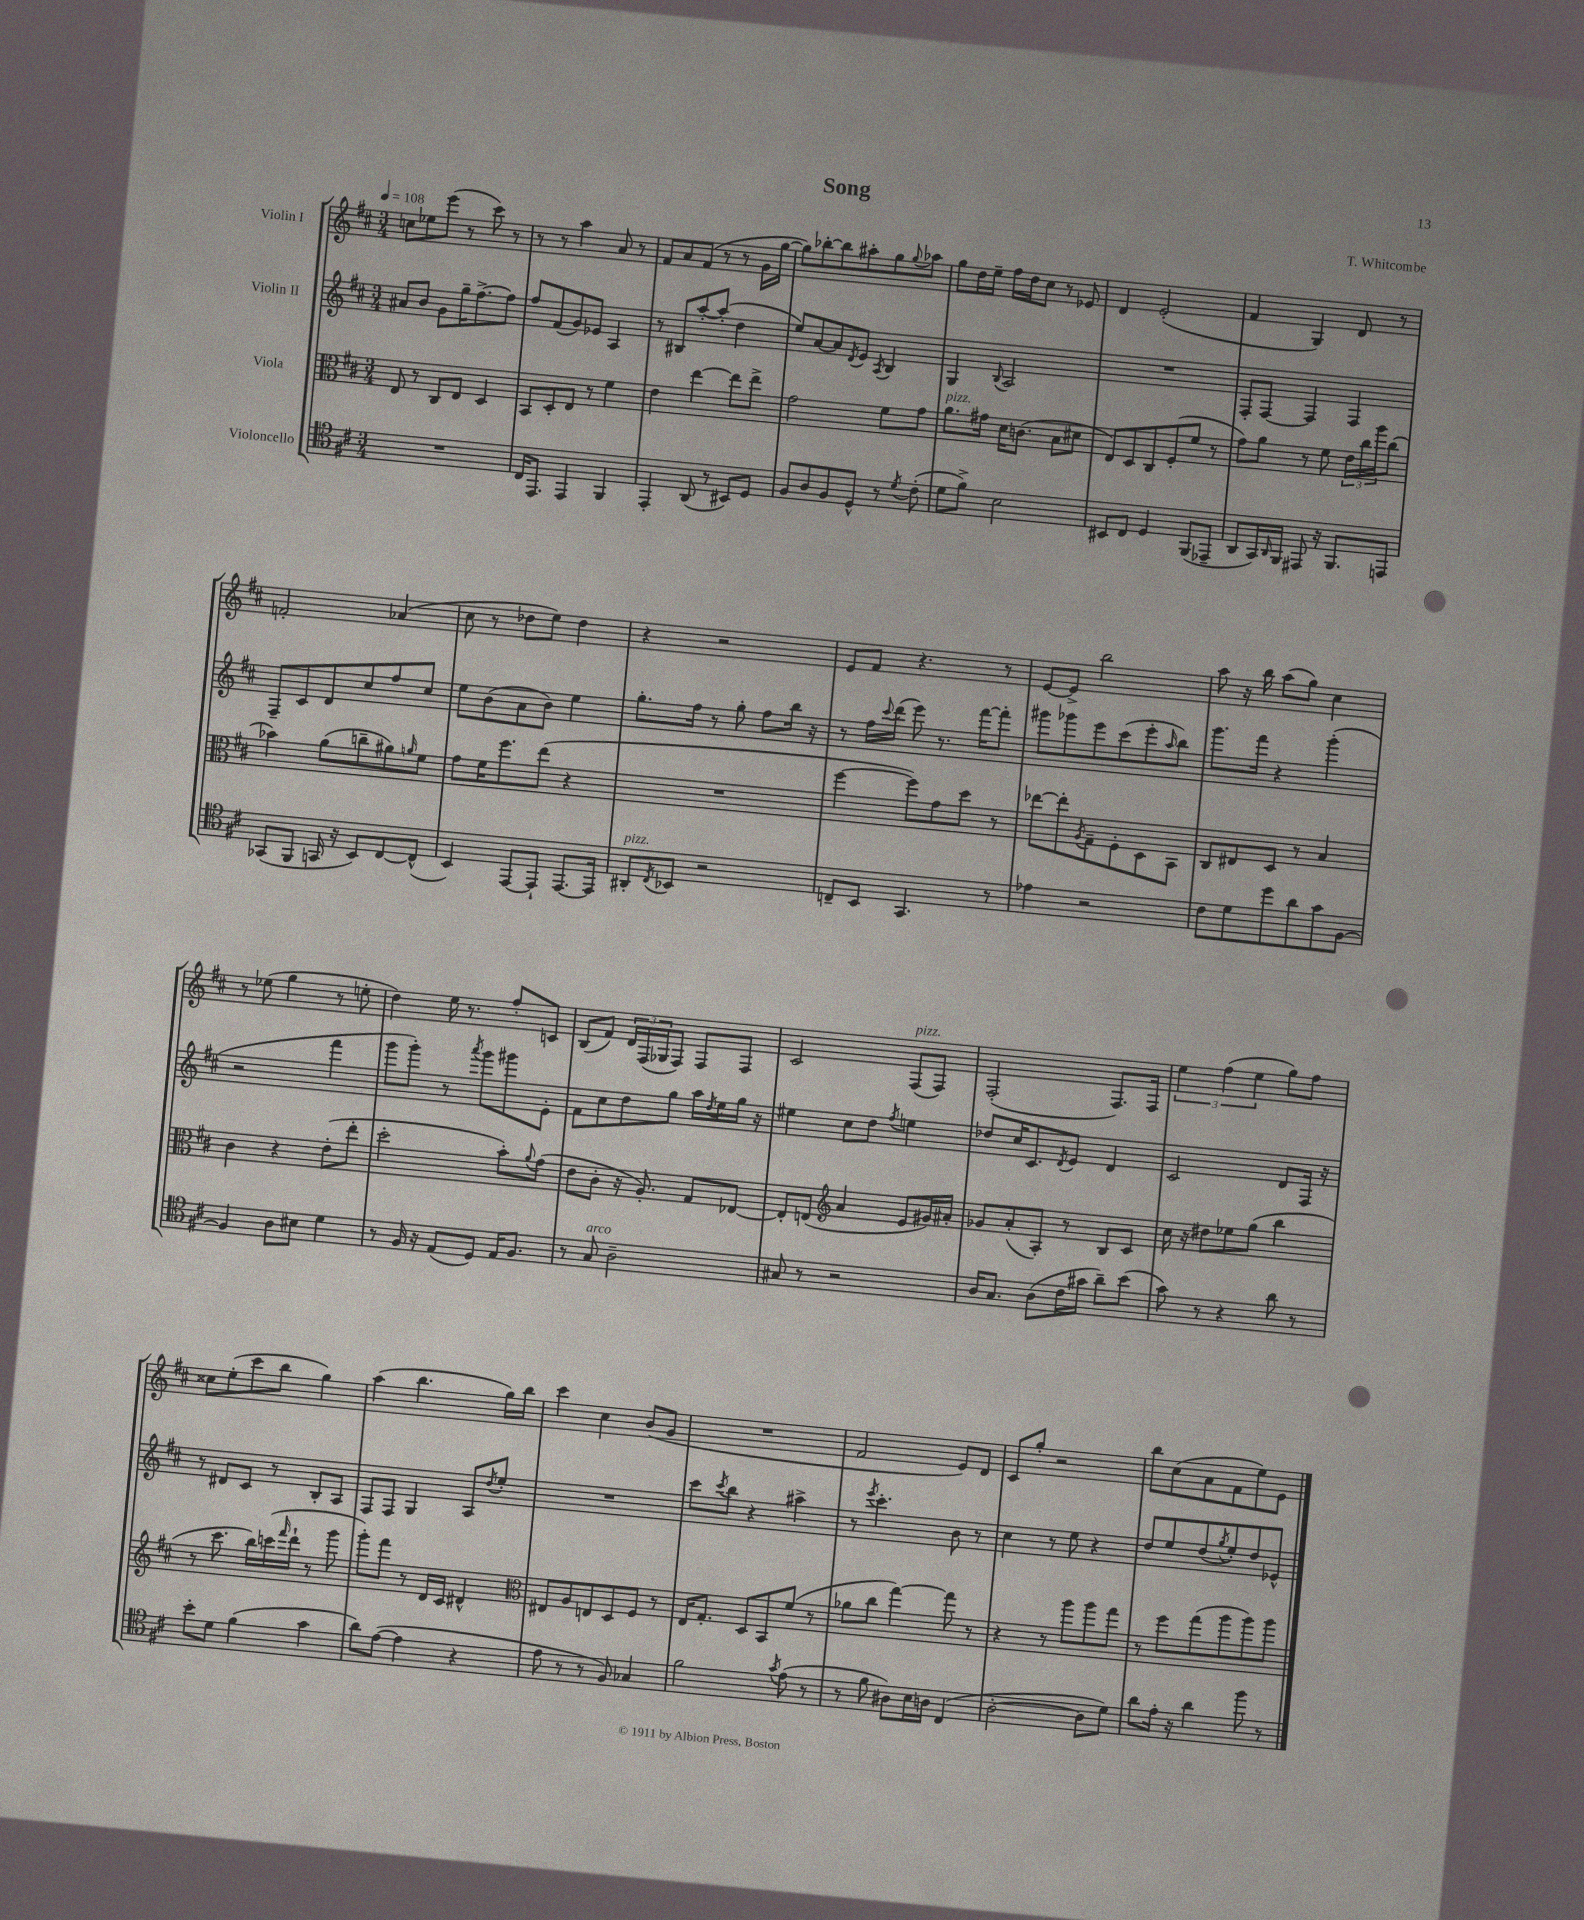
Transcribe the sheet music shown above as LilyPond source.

\header { title = "Song" composer = "T. Whitcombe" }
<<
\new StaffGroup <<
\new Staff = "s0" \with { instrumentName = "Violin I" } {
    \clef treble \key d \major \numericTimeSignature \time 3/4 \tempo 4 = 108
    c''8 ees''8 e'''8( r8 cis'''8) r8 |
    r8 r8 a''4 a'8 r8 |
    fis'8 a'8 fis'8( r8 r8 g'16 g''16~ |
    g''8) bes''8~-. bes''8 ais''8-. g''8 \appoggiatura { g''8 } aes''8 |
    g''8 d''16 e''16-- fis''16 d''16 cis''8 r8 ees'8 |
    d'4 e'2-.( |
    fis'4 g4) d'8 r8 |
    f'2-. aes'4( |
    cis''8 r8 des''8 e''8) des''4 |
    r4 r2 |
    e'8 fis'8 r4. r8 |
    e'8~ e'8-> b''2 |
    a''8 r16 b''16 a''8( g''8) cis''4 |
    r8 ees''8( g''4 r8 e''8-. |
    d''4) e''16 r8. fis''8-. c'8 |
    b8( fis'8) \tuplet 3/2 { d'16 fis16( ges16 } fis8) fis8 fis8 |
    cis'2 fis8^\markup { \italic "pizz." }( fis8) |
    fis2-.( fis8.) fis16 |
    \tuplet 3/2 { e''4 fis''4( e''4 } g''8) fis''8 |
    cisis''8 e''8-.( cis'''8 b''8 g''4) |
    a''4( b''4. g''16) b''16 |
    cis'''4 cis''4 b'8( g'8 |
    R2. |
    fis'2 e'8) d'8 |
    cis'8 g''8-. r2 |
    b''8 cis''8( a'8 fis'8 e''8) e'8 \bar "|." |
}
\new Staff = "s1" \with { instrumentName = "Violin II" } {
    \clef treble \key d \major \numericTimeSignature \time 3/4
    ais'8 b'8 g'8 g''16-- fis''8.~-> fis''8 |
    fis''8 fis'8( g'8) ees'8 a4 |
    r8 bis8 a''8~-. a''8-.( d''4 |
    e''8) a'8~ a'8 \acciaccatura { d'8 } e'8 \acciaccatura { a8 } b4 |
    g4 \appoggiatura { b8 } a2 |
    R2. |
    fis8-. fis8~ fis4 fis4 |
    fis8-- cis'8 d'8 cis''8 fis''8 cis''8 |
    e''8 b'8( a'8 b'8) e''4 |
    g''8.-. fis''16 r8 g''8-. fis''8 b''16 r16 |
    r8 fis''16 \appoggiatura { cis'''8 } d'''16( e'''8) r8. fis'''16~ fis'''8-. |
    gis'''8 ges'''8 e'''8 cis'''8( e'''8-. \grace { a''16 } b''8) |
    g'''8. fis'''16 r4 g'''4-.( |
    r2 fis'''4 |
    g'''8 g'''8-.) r8 \acciaccatura { a'''8 } g'''8 gis'''8 e'8-. |
    fis'8 cis''8 d''8 g''8 a''16 \acciaccatura { d''8 } e''16 g''16 r16 |
    eis''4 cis''8 d''8 \acciaccatura { fis''8 } e''4 |
    des''8 cis''16 cis'8. \acciaccatura { d'8 } e'8 d'4 |
    cis'2 d'8 fis16 r16 |
    r8 dis'8 cis'8 r8 b8-. a8 |
    fis8 fis8 g4 a8 \acciaccatura { d''8 } e''8-. |
    R2. |
    cis'''8 \acciaccatura { cis'''8 } b''8 r4 ais''4-> |
    r8 \acciaccatura { e'''8 } cis'''4.-. b'8 r8 |
    cis''4 r8 e''8 r4 |
    d''8 e''8 d''8( \acciaccatura { g''8 } e''8-.) d''8 ees'8-^ \bar "|." |
}
\new Staff = "s2" \with { instrumentName = "Viola" } {
    \clef alto \key d \major \numericTimeSignature \time 3/4
    e8 r8 cis8 e8 d4 |
    b,8 d8-. e8 r8 fis'4 |
    e'4 e''4~ e''8 e''8-> |
    g'2 fis'8 g'8 |
    a'8.^\markup { \italic "pizz." } gis'16 d'16 c'8.( b8 dis'8 |
    e8) d8 cis8 fis8-.( fis'8 r8 |
    g'8) a'8 r8 fis'8 \tuplet 3/2 { e'16 cis''16 a''16 } cis''8( |
    bes'4) a'8( c''8-- ais'8) \grace { a'16 } fis'8 |
    g'8 fis'16 fis''8. e''8( r4 |
    R2. |
    fis''4~ fis''8) g'8 d''8 r8 |
    ees''8~ ees''8-. \acciaccatura { a8 } g8-- fis8-. d8 b,8 |
    cis8 eis8 d8 r8 b4 |
    cis'4 r4 e'8-.( e''8-. |
    d''2-. b'8-.) \appoggiatura { a'8 } g'8( |
    e'8 cis'8-. r16 a8.-.) g8 ees8~ |
    ees8-. e8( \clef treble a'4 e'8 gis'16) ais'16-. |
    ges'8 a'8-.( a8-.) r8 b8 cis'8 |
    cis''16 r16 dis''8 ees''8 g''8( b''4 |
    r8 cis'''8. b''16) c'''16( \grace { fis'''16 } d'''16-! r8 g'''8 |
    g'''8-.) fis'''8 r8 d'16 cis'16 dis'4-^ |
    \clef alto eis8 a8 e8 d8 fis8 r8 |
    e16 g8.-. d8 b,8 fis'8( r8 |
    aes'8 cis''8 g''4~) g''8 r8 |
    r4 r8 a''8 a''8 g''8 |
    r8 fis''8 g''8( a''8 a''8) a''8 \bar "|." |
}
\new Staff = "s3" \with { instrumentName = "Violoncello" } {
    \clef tenor \key d \major \numericTimeSignature \time 3/4
    R2. |
    cis16 e,8. e,4 fis,4 |
    e,4-. a,8( r8 bis,8) d8 |
    fis8 a8 fis8 d8-^ r8 \acciaccatura { d'8 } cis'8-.( |
    d'8 fis'8->) b2 |
    bis,8 cis8 d4 fis,8( ees,8-- |
    a,8 g,16) \grace { a,16 } fis,16 eis,8 r16 fis,8. e,8 |
    ges,8( fis,8 g,16 r16 b,8) cis8~ cis8-^( |
    b,4) e,8~ e,8-! e,8.~ e,16 |
    ais,8-.^\markup { \italic "pizz." } \acciaccatura { cis8 } bes,8 r2 |
    c8-- b,8 g,4. r8 |
    ees'4 r2 |
    cis'8 d'8 d''8 a'8 g'8 fis8~ |
    fis4 a8 bis8 d'4 |
    r8 fis16 r16 e8( d8) e16 fis8. |
    r8 g8^\markup { \italic "arco" } a2-- |
    gis8 r8 r2 |
    a16 g8. a8( cis'16 gis'16 a'8--) b'8( |
    g'8) r8 r4 a'8 r8 |
    b'8-. d'8 fis'4( g'4 |
    a'8) e'8~( e'4 r4 |
    e'8 r8 r8 fis8) ges4 |
    fis'2 \acciaccatura { g'8 } e'8( r8 |
    r8 fis'8 ais8) b16 a16 cis4( |
    a2~-. a8 d'8) |
    a'8 e'16-. r16 a'4 fis''8 r8 \bar "|." |
}
>>
>>
\layout { \context { \Score \remove "Bar_number_engraver" } }
